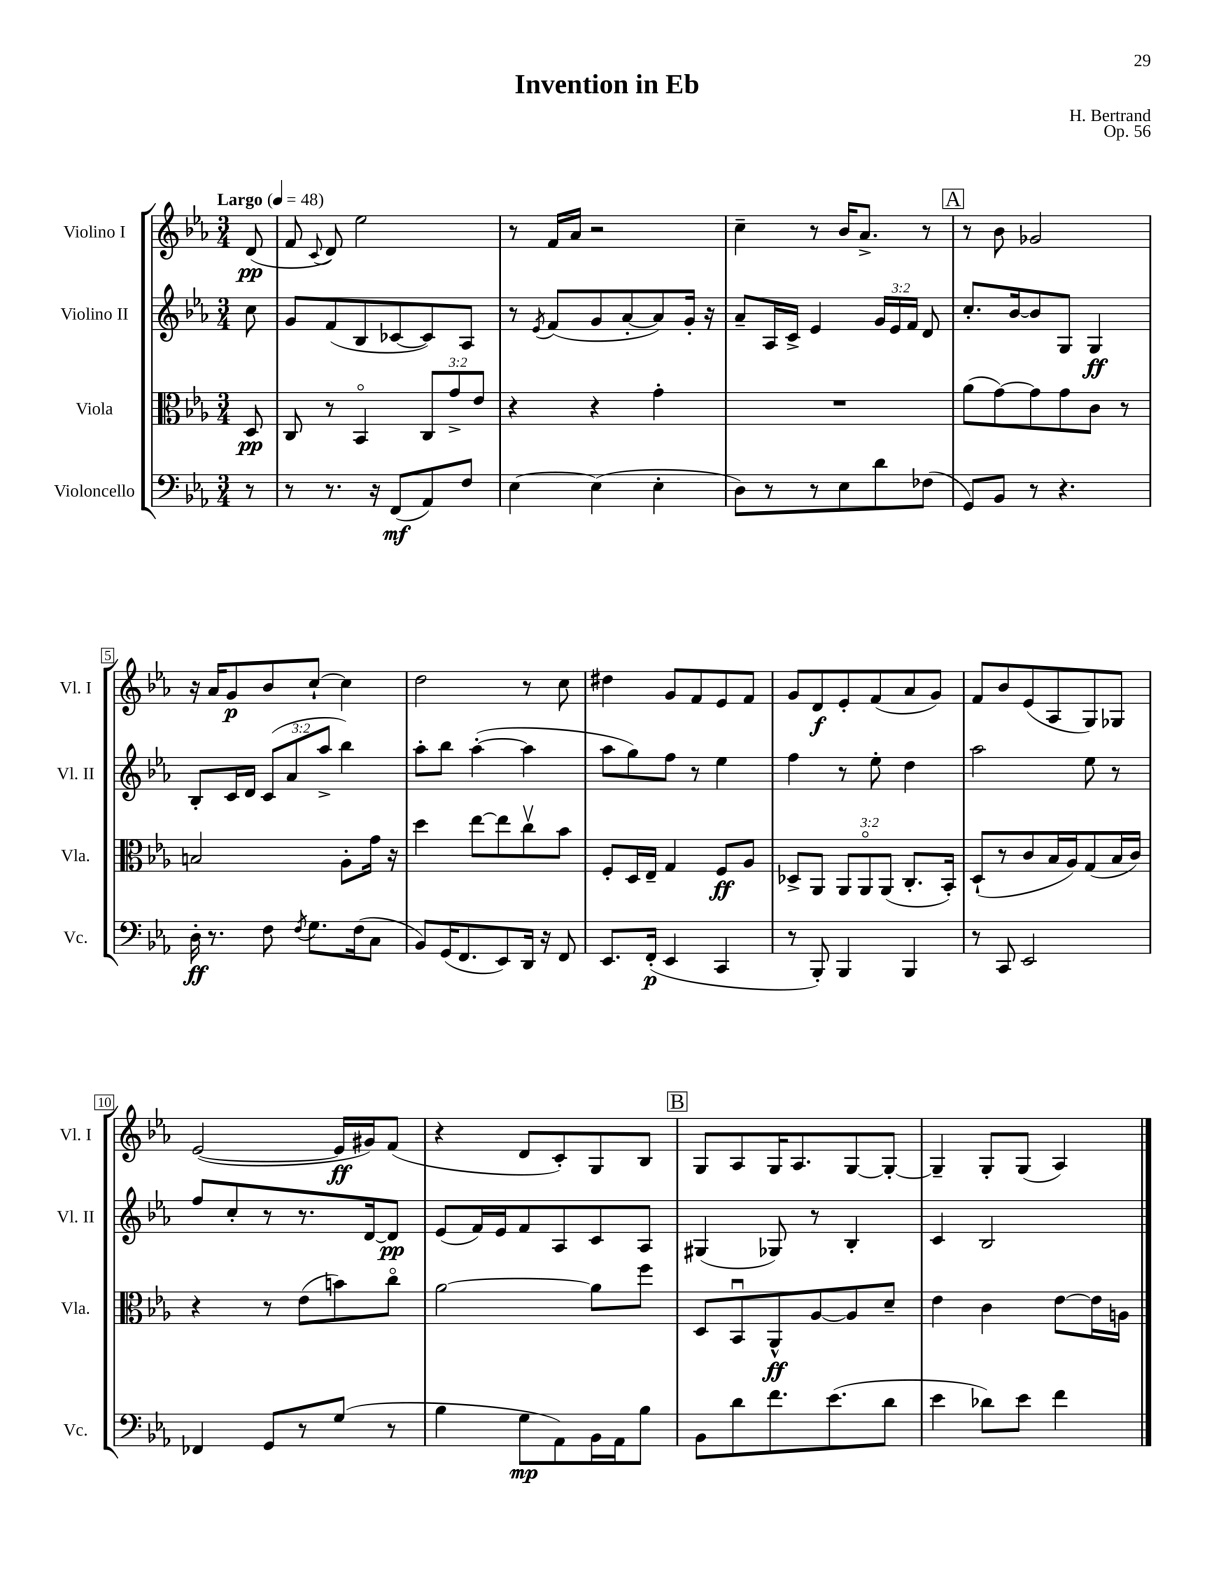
\header { title = "Invention in Eb" composer = "H. Bertrand" opus = "Op. 56" }
<<
\new StaffGroup <<
\new Staff = "s0" \with { instrumentName = "Violino I" shortInstrumentName = "Vl. I" } {
    \clef treble \key ees \major \numericTimeSignature \time 3/4 \partial 8 \tempo "Largo" 4 = 48
    \autoBeamOff d'8\pp( |
    f'8 \appoggiatura { c'8 } d'8) ees''2 |
    r8 f'16[ aes'16] r2 |
    c''4-- r8 bes'16[ aes'8.]-> r8 |
    \mark \markup { \box "A" } r8 bes'8 ges'2 |
    r16 aes'16[ g'8\p bes'8 c''8]~-! c''4 |
    d''2 r8 c''8 |
    dis''4 g'8[ f'8 ees'8 f'8] |
    g'8[ d'8\f ees'8-. f'8( aes'8 g'8]) |
    f'8[ bes'8 ees'8( aes8 g8) ges8] |
    ees'2~( ees'16[\ff gis'16) f'8]( |
    r4 d'8[ c'8-.) g8 bes8] |
    \mark \markup { \box "B" } g8[ aes8 g16 aes8. g8~ g8]~-. |
    g4-- g8[-. g8]( aes4) \bar "|." |
}
\new Staff = "s1" \with { instrumentName = "Violino II" shortInstrumentName = "Vl. II" } {
    \clef treble \key ees \major \numericTimeSignature \time 3/4 \override Staff.TupletNumber.text = #tuplet-number::calc-fraction-text \partial 8
    \autoBeamOff c''8 |
    g'8[ f'8( bes8 ces'8~ ces'8) aes8] |
    r8 \acciaccatura { ees'8 } f'8[( g'8 aes'8~-. aes'8) g'16]-. r16 |
    aes'8[-- aes16 c'16]-> ees'4 \tuplet 3/2 { g'16[ ees'16 f'16] } d'8 |
    \mark \markup { \box "A" } c''8.[-. bes'16~ bes'8 g8] g4\ff |
    bes8[-. c'16 d'16] \tuplet 3/2 { c'8[( aes'8 aes''8]-> } bes''4) |
    aes''8[-. bes''8] aes''4~-.( aes''4 |
    aes''8[ g''8) f''8] r8 ees''4 |
    f''4 r8 ees''8-. d''4 |
    aes''2 ees''8 r8 |
    f''8[ c''8-. r8 r8. d'16~ d'8]\pp |
    ees'8[( f'16) ees'16 f'8 aes8 c'8 aes8] |
    \mark \markup { \box "B" } gis4( ges8) r8 bes4-. |
    c'4 bes2 \bar "|." |
}
\new Staff = "s2" \with { instrumentName = "Viola" shortInstrumentName = "Vla." } {
    \clef alto \key ees \major \numericTimeSignature \time 3/4 \override Staff.TupletNumber.text = #tuplet-number::calc-fraction-text \partial 8
    \autoBeamOff d8\pp |
    c8 r8 bes,4\flageolet \tuplet 3/2 { c8[ g'8-> ees'8] } |
    r4 r4 g'4-. |
    R2. |
    \mark \markup { \box "A" } aes'8[( g'8~) g'8 g'8 c'8] r8 |
    b2 aes8[-. g'16] r16 |
    d''4 ees''8[~ ees''8 c''8\upbow bes'8] |
    f8[-. d16 ees16]-- g4 f8[\ff aes8] |
    des8[-> aes,8] \tuplet 3/2 { aes,8[ aes,8\flageolet aes,8]( } c8.[-. bes,16]-.) |
    d8[-!( r8 c'8 bes16 aes16) g8( bes16 c'16]) |
    r4 r8 ees'8[( b'8) c''8]\flageolet |
    aes'2~ aes'8[ f''8] |
    \mark \markup { \box "B" } d8[ bes,8\downbow aes,8-^\ff aes8~ aes8 d'8]-- |
    ees'4 c'4 ees'8[~ ees'16 a16] \bar "|." |
}
\new Staff = "s3" \with { instrumentName = "Violoncello" shortInstrumentName = "Vc." } {
    \clef bass \key ees \major \numericTimeSignature \time 3/4 \partial 8
    \autoBeamOff r8 |
    r8 r8. r16 f,8[\mf( aes,8) f8] |
    ees4~ ees4( ees4-. |
    d8[) r8 r8 ees8 d'8 fes8]( |
    \mark \markup { \box "A" } g,8[) bes,8] r8 r4. |
    d16-.\ff r8. f8 \acciaccatura { f8 } g8.[ f16( c8] |
    bes,8[) g,16( f,8. ees,8) d,16] r16 f,8 |
    ees,8.[ f,16]-.\p( ees,4 c,4 |
    r8 bes,,8-.) bes,,4 bes,,4 |
    r8 c,8 ees,2 |
    fes,4 g,8[ r8 g8]( r8 |
    bes4 g8[\mp aes,8) bes,16 aes,16 bes8] |
    \mark \markup { \box "B" } bes,8[ d'8 f'8. ees'8.( d'8] |
    ees'4 des'8[) ees'8] f'4 \bar "|." |
}
>>
>>
\layout { \context { \Score \override BarNumber.stencil = #(make-stencil-boxer 0.1 0.3 ly:text-interface::print) } }
